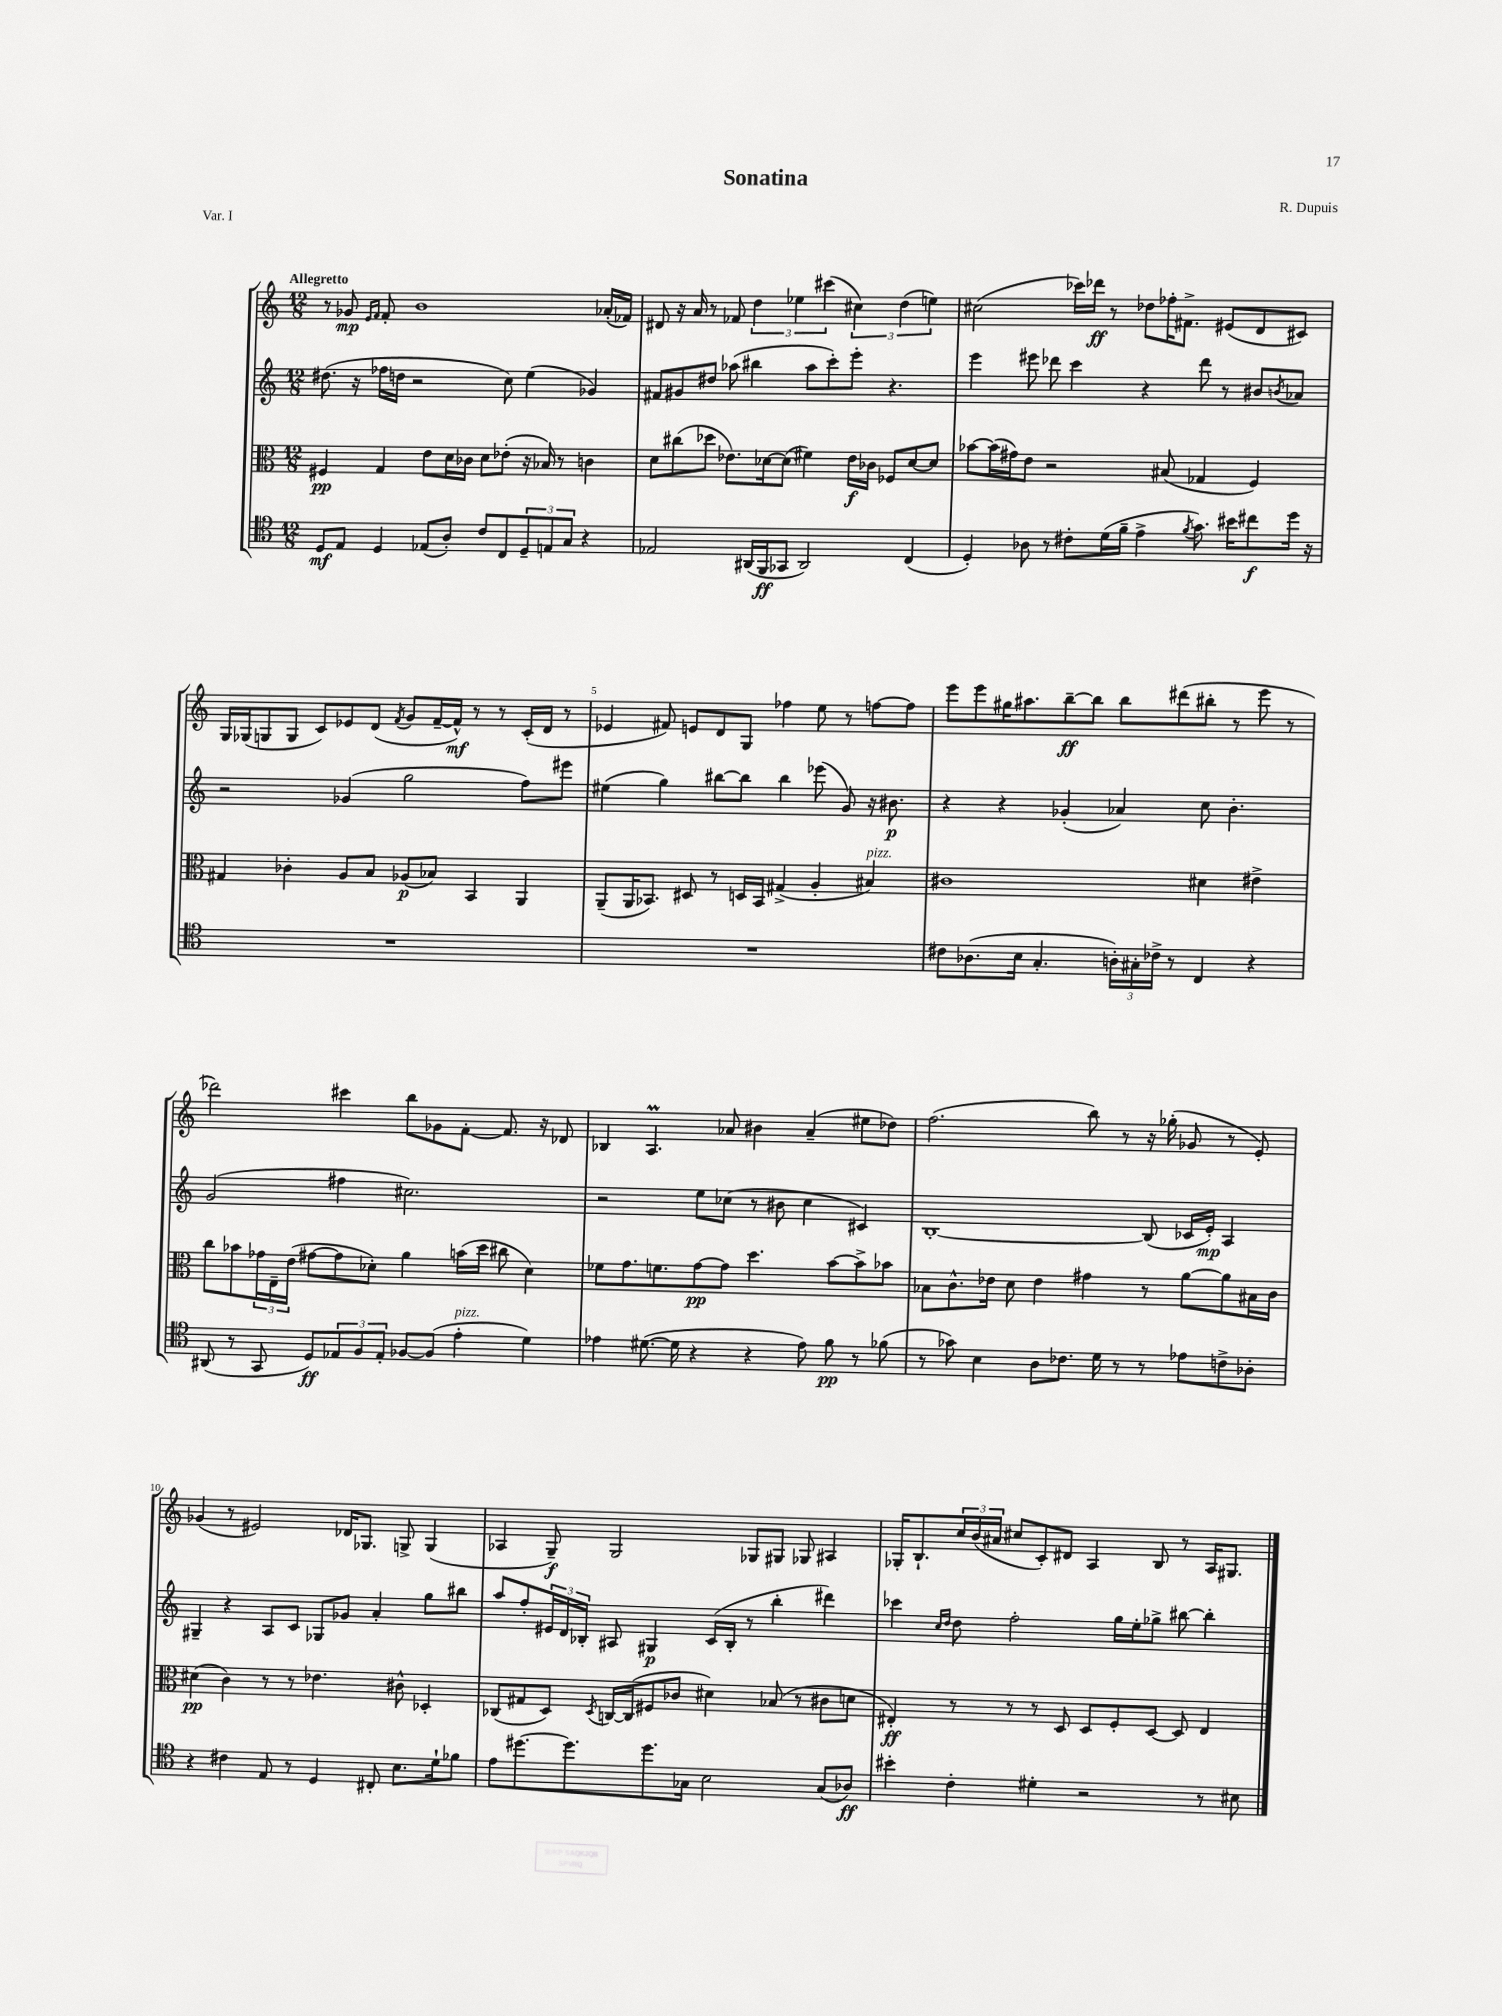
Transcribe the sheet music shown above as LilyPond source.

\header { title = "Sonatina" composer = "R. Dupuis" piece = "Var. I" }
<<
\new StaffGroup <<
\new Staff = "s0" {
    \clef treble \key c \major \numericTimeSignature \time 12/8 \tempo "Allegretto"
    r8 ges'8\mp \grace { e'16 f'16 } f'8-. b'1 aes'16-.( fes'16) |
    dis'8 r16 a'16 r8 fes'8 \tuplet 3/2 { d''4 ees''4 cis'''4( } \tuplet 3/2 { cis''4) d''4( e''4) } |
    cis''2( ces'''16) des'''16\ff r8 des''8 fes''16-. fis'8.-> eis'8( d'8 cis'8) |
    g16 ges16( g8 g8 c'8) ees'8 d'8( \acciaccatura { f'8 } g'8 f'16~-- f'16-^\mf) r8 r8 c'16-.( d'16 r8 |
    ees'4 fis'8) e'8 d'8 g8 fes''4 e''8 r8 f''8~ f''8 |
    e'''8 e'''8 gis''16 ais''8. b''8~--\ff b''8 b''8 dis'''8( bis''8-. r8 e'''8 r8 |
    des'''2) cis'''4 b''8 ges'8 f'8~-. f'8. r16 des'8 |
    bes4 a4.\prall aes'8 bis'4 aes'4--( eis''8 des''8) |
    f''2.( b''8) r8 r16 ges''16-.( ges'8 r8 e'8-.) |
    ges'4( r8 eis'2) des'16 ges8. g8-> g4( |
    aes4 g8--\f) g2 ges8 gis8 ges8 ais4 |
    ges16-. b8.-! \tuplet 3/2 { c''16 b'16( ais'16 } cis''8 c'8-.) dis'8 a4 b8 r8 a16 gis8. \bar "|." |
}
\new Staff = "s1" {
    \clef treble \key c \major \numericTimeSignature \time 12/8
    dis''8.( r16 fes''16 d''16 r2 c''8) e''4( ges'4) |
    fis'8 gis'8 dis''8 aes''8( bis''4 aes''8 c'''8-.) e'''8-. r4. |
    e'''4 eis'''8 des'''8 c'''4 r4 des'''8 r8 bis'8 \acciaccatura { b'8 } aes'8 |
    r2 ges'4( g''2 f''8) eis'''8 |
    eis''4( g''4) bis''8~ bis''8 bis''4 ees'''8( g'8) r16 bis'8.\p |
    r4 r4 ges'4-.( aes'4) c''8 b'4.-. |
    g'2( fis''4 cis''2.) |
    r2 e''8 ces''8( r8 bis'8 ces''4 cis'4) |
    b1~-. b8( ces'16 e'16-.\mp) a4 |
    gis4-- r4 a8 c'8 ges8 ges'8 a'4-. g''8 bis''8 |
    a''8 f''8-. \tuplet 3/2 { eis'16 d'16 bes16-. } ais8 gis4\p c'16( bes16-. r8 b''4-. dis'''4) |
    ces'''4 \grace { c''16 d''16 } d''8 f''2-. g''16 e''16-. ges''8-> bis''8~ bis''4-. \bar "|." |
}
\new Staff = "s2" {
    \clef alto \key c \major \numericTimeSignature \time 12/8
    fis4\pp g4 e'8 d'16 ces'16 d'8 ees'8-.( r16 bes16) r8 c'4 |
    d'8 cis''8( des''8 ees'8.) des'16~ des'8( fis'4) ees'16\f ces'16 fes8 des'8~ des'8 |
    bes'8~ bes'16( gis'16) e'8 r2 bis8( ges4 f4) |
    gis4 ces'4-. a8 b8 aes8\p( bes8) b,4 a,4 |
    a,8--( a,16 bes,8.) dis8 r8 d16 bes,16 gis4->( a4-. bis4^\markup { \italic "pizz." }) |
    cis'1 dis'4 eis'4-> |
    c''8 bes'8 \tuplet 3/2 { ges'16 e16-- e'16( } gis'8~ gis'8 des'8-.) a'4 b'16( d''16 cis''8 des'4) |
    fes'8 g'8. f'8. g'8~\pp g'8 d''4. b'8~ b'8-> bes'8 |
    bes8 c'8.-^ ees'16 d'8 ees'4 gis'4 r8 a'8~ a'8 bis16 c'16 |
    dis'4\pp( c'4) r8 r8 ees'4. cis'8-^ des4-. |
    ces8( gis8 d8) \acciaccatura { d8 } c16~ c16( fis8 ces'8 dis'4) bes8( r8 cis'8 d'8 |
    eis4-.\ff) r8 r8 r8 d8 d8 f8-. d8~ d8 eis4 \bar "|." |
}
\new Staff = "s3" {
    \clef tenor \key c \major \numericTimeSignature \time 12/8
    d8\mf e8 d4 ees8( a8-.) c'8 c8 \tuplet 3/2 { d8-- e8 g8 } r4 |
    ees2 ais,16( f,16\ff ges,8 ais,2) c4( |
    d4-.) aes8 r8 cis'8-. d'16( f'16-- e'4-> \acciaccatura { f'8 } g'8.) bis'16 cis''8\f d''16 r16 |
    R1. |
    R1. |
    cis'8 aes8.( b16 g4.-. \tuplet 3/2 { a16-.) gis16-. ces'16-> } r8 c4 r4 |
    ais,8( r8 g,8 d8\ff) \tuplet 3/2 { ees8 f8 ees8-. } fes8~ fes8( e'4-.^\markup { \italic "pizz." } d'4) |
    ees'4 dis'8.~( dis'16 r4 r4 ees'8) f'8\pp r8 fes'8( |
    r8 ges'8) b4 a8 ces'8. d'16 r8 r8 ees'8 c'8-> aes8-. |
    r4 cis'4 e8 r8 d4 cis8-. b8. d'16-! fes'8 |
    e'8 dis''8.~ dis''8. dis''8. ges16 b2 ges8( aes8\ff) |
    bis'4-. c'4-. dis'4-. r2 r8 bis8 \bar "|." |
}
>>
>>
\layout { \context { \Score \override BarNumber.break-visibility = ##(#f #t #t) barNumberVisibility = #(every-nth-bar-number-visible 5) } }
